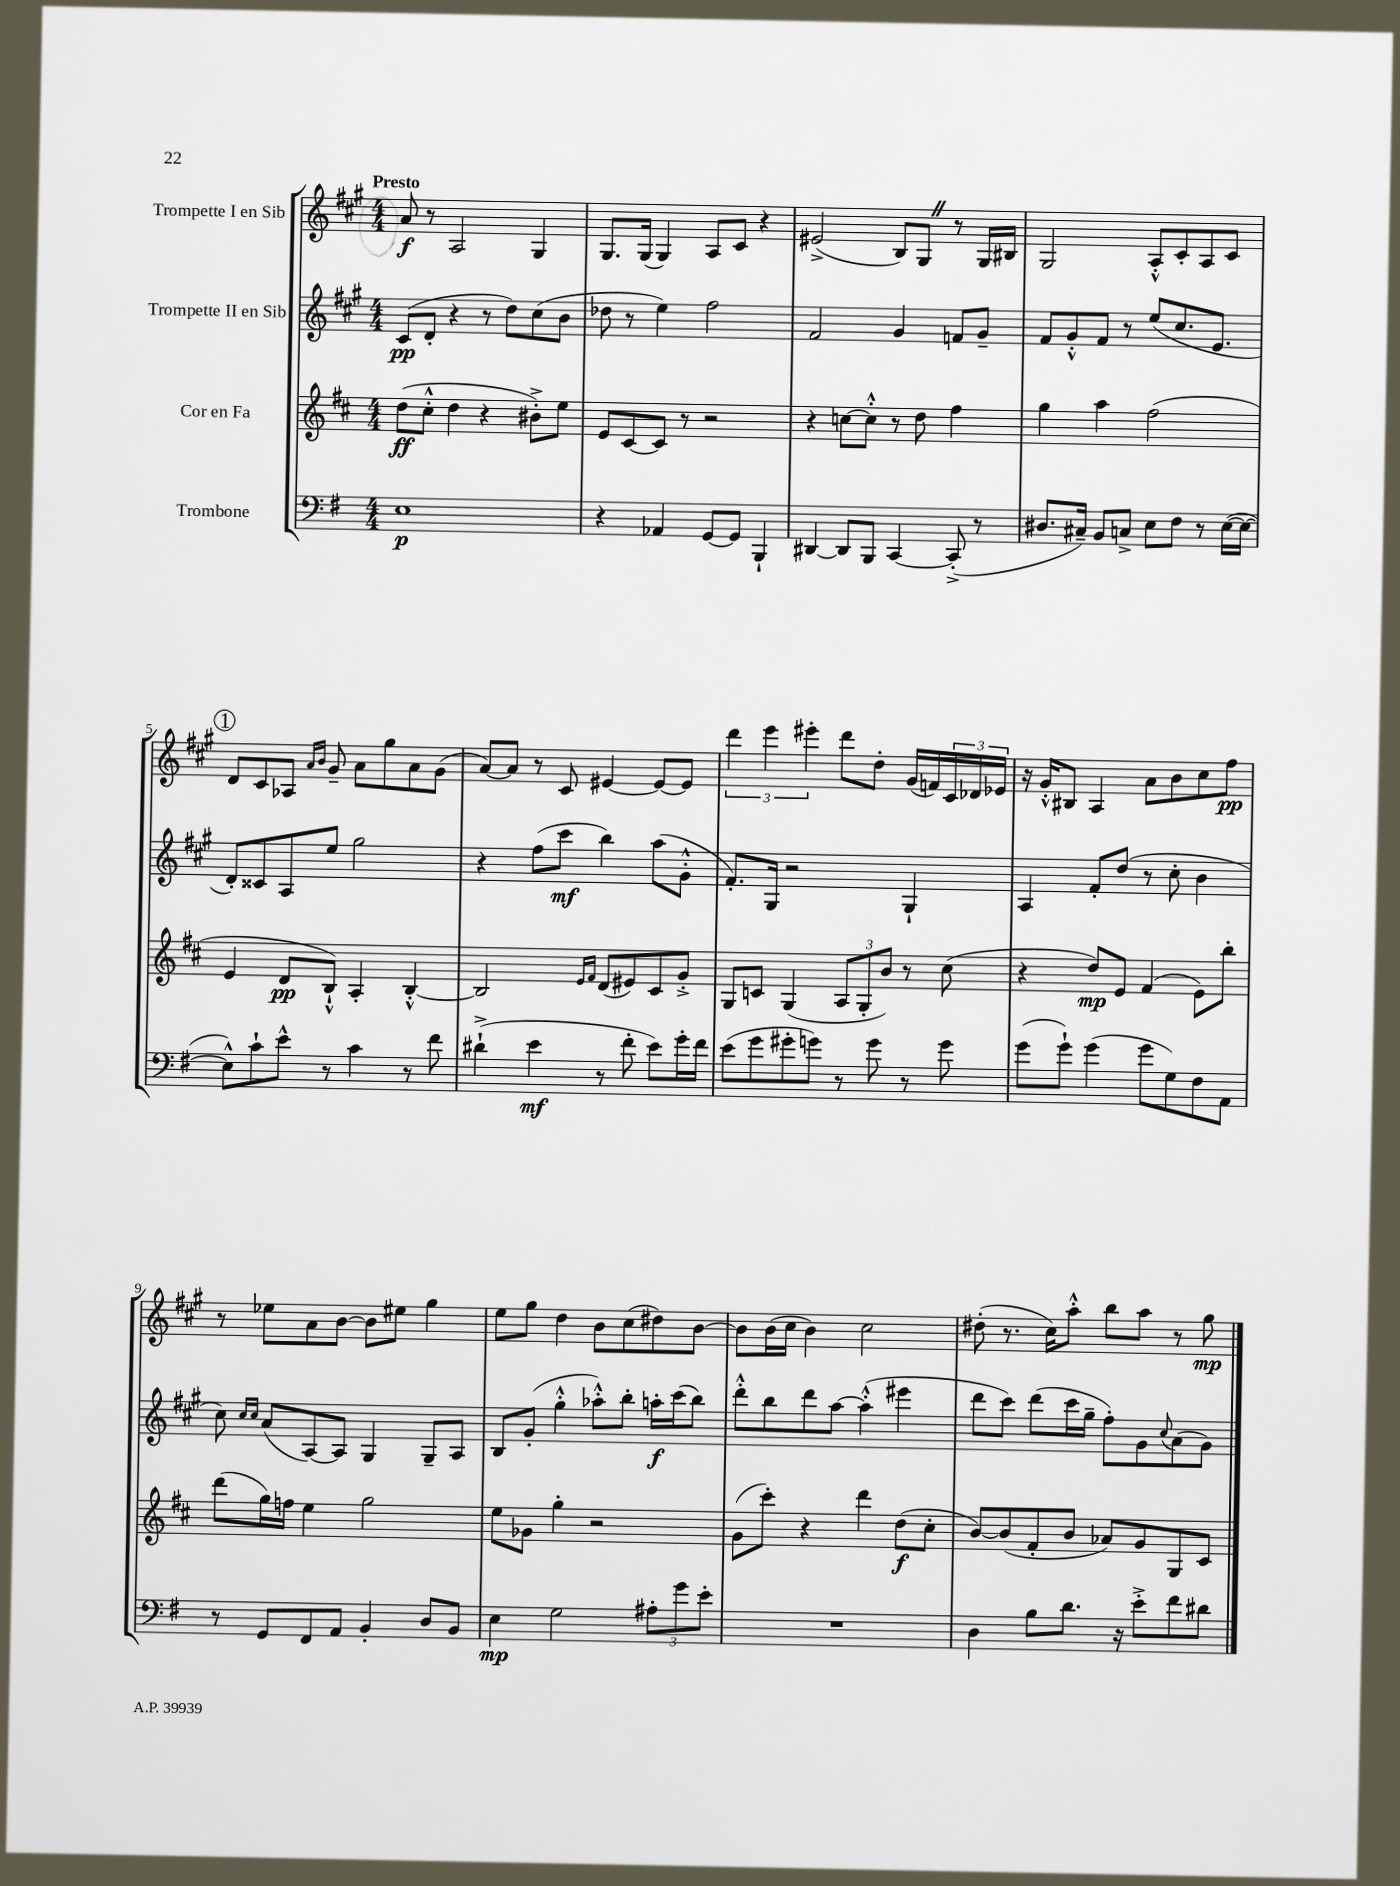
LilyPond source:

<<
\new StaffGroup <<
\new Staff = "s0" \with { instrumentName = "Trompette I en Sib" } {
    \clef treble \key a \major \numericTimeSignature \time 4/4 \tempo "Presto"
    a'8\f r8 a2 gis4 |
    gis8. gis16( gis4) a8 cis'8 r4 |
    eis'2->( b8) gis8 \once \override BreathingSign.text = \markup { \musicglyph "scripts.caesura.straight" } \breathe r8 gis16 bis16 |
    gis2 a8-.-^ cis'8-. a8 cis'8 |
    \mark \markup { \circle "1" } d'8 cis'8 aes8 \grace { a'16 b'16 } gis'8-- a'8 gis''8 a'8 gis'8( |
    a'8~) a'8 r8 cis'8 eis'4~ eis'8~ eis'8 |
    \tuplet 3/2 { d'''4 e'''4 eis'''4-. } d'''8 d''8-. gis'16( f'16) \tuplet 3/2 { cis'16 des'16 ees'16 } |
    r16 gis'16-.-^ bis8 a4 a'8 b'8 cis''8 fis''8\pp |
    r8 ees''8 a'8 b'8~ b'8 eis''8 gis''4 |
    e''8 gis''8 d''4 b'8 cis''8( dis''8) b'8~ |
    b'8 b'16( cis''16 b'4) cis''2 |
    dis''8-.( r8. cis''16) a''8-.-^ b''8 a''8 r8 gis''8\mp \bar "|." |
}
\new Staff = "s1" \with { instrumentName = "Trompette II en Sib" } {
    \clef treble \key a \major \numericTimeSignature \time 4/4
    cis'8\pp( d'8-. r4 r8 d''8) cis''8( b'8 |
    des''8 r8 e''4) fis''2 |
    fis'2 gis'4 f'8 gis'8-- |
    fis'8 gis'8-.-^ fis'8 r8 e''8( cis''8. e'8. |
    \mark \markup { \circle "1" } d'8-.) cisis'8 a8 e''8 gis''2 |
    r4 fis''8( cis'''8\mf b''4) a''8( gis'8-.-^ |
    fis'8.-.) gis16 r2 gis4-! |
    a4 fis'8-. d''8( r8 cis''8-. b'4 |
    cis''8) \grace { cis''16 cis''16 } a'8( a8~) a8 gis4 gis8-- a8 |
    b8 gis'8-.( gis''4-.-^ aes''8-.-^) b''8-. a''16-.\f cis'''16( b''8) |
    d'''8-.-^ b''8 d'''8 a''8~ a''4-.-^( eis'''4 |
    d'''8 cis'''8) d'''8( cis'''16 gis''16-- fis''8-.) gis'8 \appoggiatura { cis''8 } a'8( gis'8) \bar "|." |
}
\new Staff = "s2" \with { instrumentName = "Cor en Fa" } {
    \clef treble \key d \major \numericTimeSignature \time 4/4
    d''8\ff( cis''8-.-^ d''4 r4 bis'8-.->) e''8 |
    e'8 cis'8~ cis'8 r8 r2 |
    r4 c''8~ c''8-.-^ r8 d''8 fis''4 |
    g''4 a''4 fis''2( |
    \mark \markup { \circle "1" } e'4 d'8\pp b8-!-^) a4-. b4~-.-^ |
    b2 \grace { e'16 fis'16 } d'8( eis'8) cis'8 g'8-.-> |
    g8 c'8 g4( \tuplet 3/2 { a8 g8-. b'8) } r8 cis''8( |
    r4 d''8\mp) e'8 fis'4( e'8) b''8-. |
    d'''8( g''16) f''16 e''4 g''2 |
    e''8 ges'8 g''4-. r2 |
    g'8( cis'''8-.) r4 d'''4 d''8\f( cis''8-. |
    b'8~) b'8( fis'8-. b'8 aes'8) g'8 g8 cis'8 \bar "|." |
}
\new Staff = "s3" \with { instrumentName = "Trombone" } {
    \clef bass \key g \major \numericTimeSignature \time 4/4
    e1\p |
    r4 aes,4 g,8~ g,8 b,,4-! |
    dis,4~ dis,8 b,,8 c,4~ c,8-.->( r8 |
    dis8. cis16--) b,8 c8-> e8 fis8 r8 e16~( e16~ |
    \mark \markup { \circle "1" } e8-^) c'8-! e'8-^ r8 c'4 r8 fis'8 |
    dis'4-!->( e'4\mf r8 fis'8-. e'8) g'16-. fis'16 |
    e'8( g'8 gis'8-. g'8) r8 g'8 r8 g'8 |
    g'8( g'8-!) g'4( g'8 g8) fis8 a,8 |
    r8 g,8 fis,8 a,8 b,4-. d8 b,8 |
    e4\mp g2 \tuplet 3/2 { ais8-. g'8 e'8-. } |
    R1 |
    d4 b8 d'8. r16 e'8-.-> fis'8 dis'8 \bar "|." |
}
>>
>>
